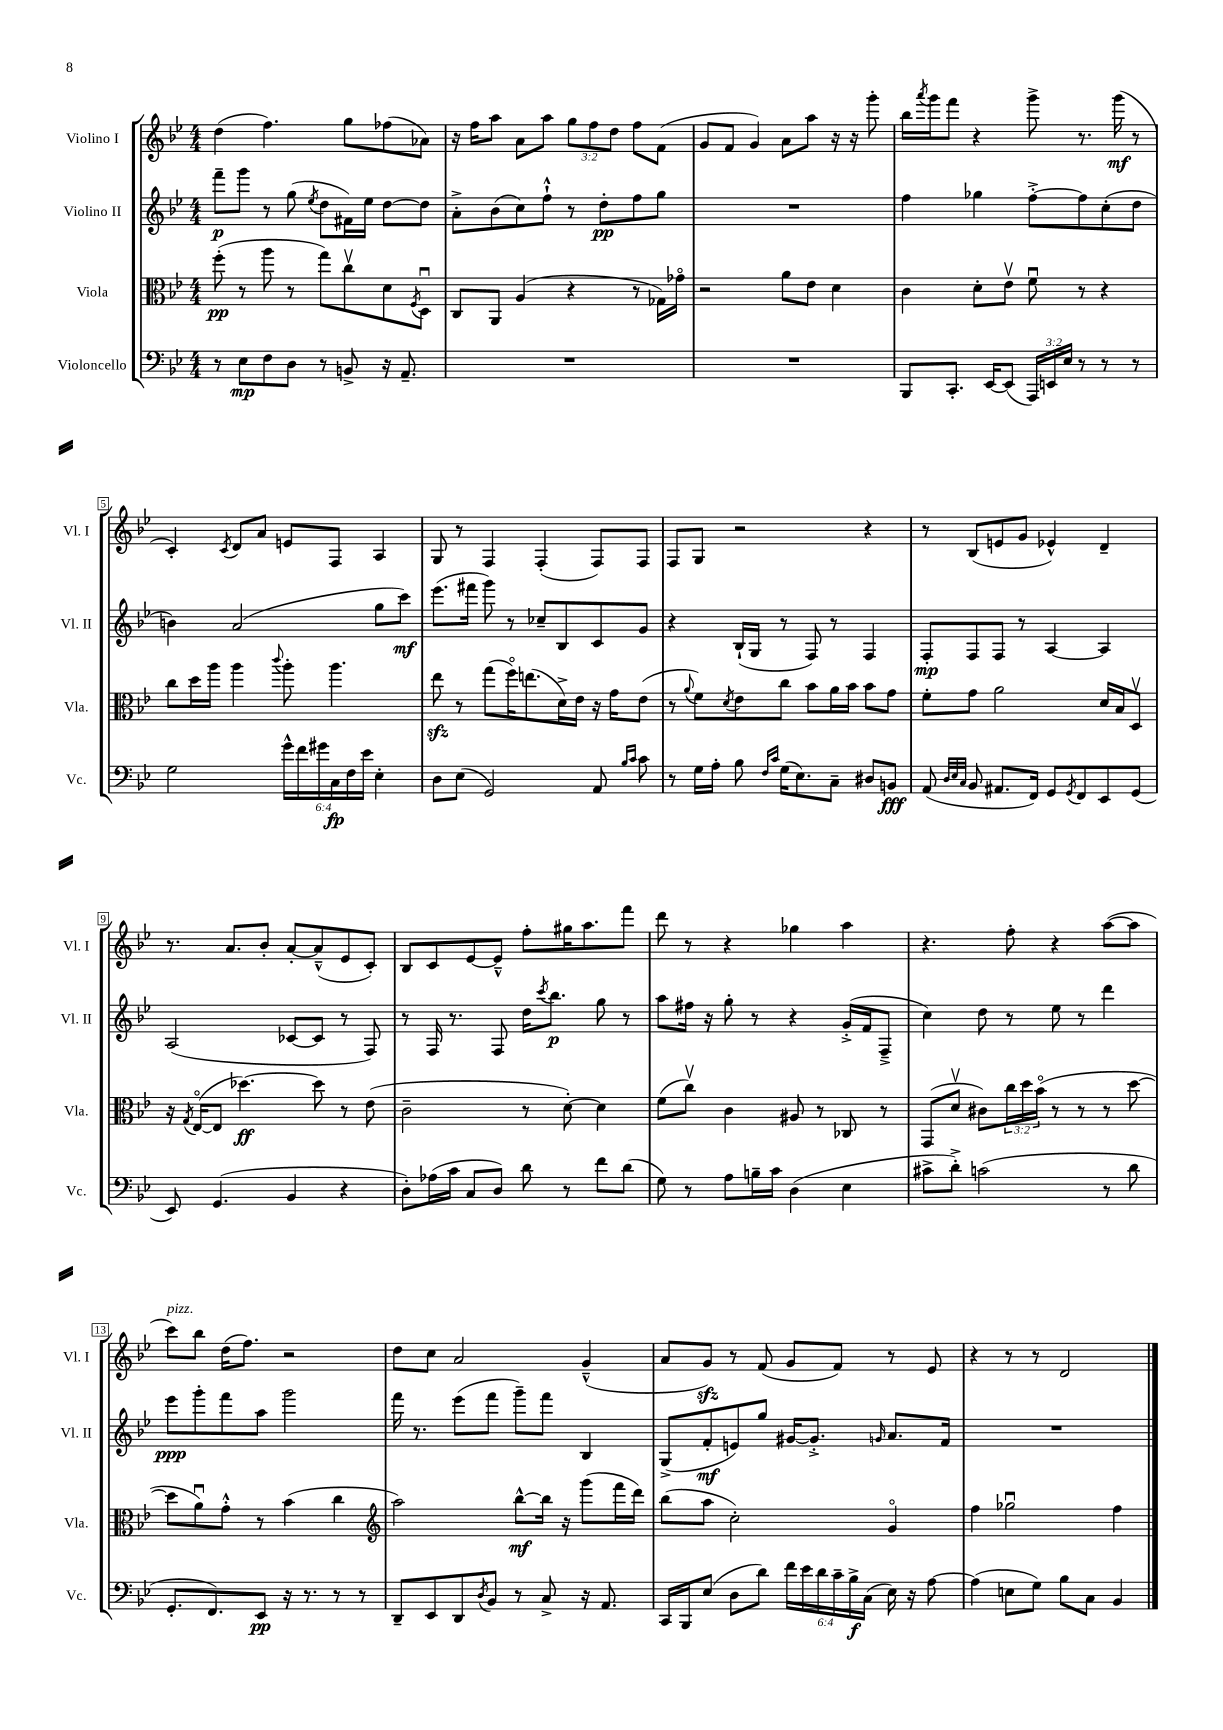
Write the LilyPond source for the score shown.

<<
\new StaffGroup <<
\new Staff = "s0" \with { instrumentName = "Violino I" shortInstrumentName = "Vl. I" } {
    \clef treble \key bes \major \numericTimeSignature \time 4/4 \override Staff.TupletNumber.text = #tuplet-number::calc-fraction-text
    d''4( f''4.) g''8 fes''8( aes'8) |
    r16 f''16 a''8 a'8 a''8 \tuplet 3/2 { g''8 f''8 d''8 } f''8 f'8( |
    g'8 f'8 g'4) a'8 a''8 r16 r16 g'''8-. |
    bes''16 \acciaccatura { a'''8 } g'''16 f'''8 r4 g'''8-> r8. g'''16\mf( r8 |
    c'4-.) \acciaccatura { c'8 } d'8 a'8 e'8 f8 a4 |
    g8 r8 f4 f4-.( f8) f8 |
    f8 g8 r2 r4 |
    r8 bes8( e'8 g'8 ees'4-^) d'4-- |
    r8. a'8. bes'8-. a'8~-. a'8---^( ees'8 c'8-.) |
    bes8 c'8 ees'8~ ees'8---^ f''8-. gis''16 a''8. f'''8 |
    d'''8 r8 r4 ges''4 a''4 |
    r4. f''8-. r4 a''8~( a''8 |
    c'''8^\markup { \italic "pizz." }) bes''8 d''16( f''8.) r2 |
    d''8 c''8 a'2 g'4---^( |
    a'8 g'8\sfz) r8 f'8( g'8 f'8) r8 ees'8 |
    r4 r8 r8 d'2 \bar "|." |
}
\new Staff = "s1" \with { instrumentName = "Violino II" shortInstrumentName = "Vl. II" } {
    \clef treble \key bes \major \numericTimeSignature \time 4/4
    f'''8--\p g'''8 r8 g''8( \acciaccatura { ees''8 } d''8 fis'16) ees''16 d''8~ d''8 |
    a'8-.-> bes'8( c''8) f''8-!-^ r8 d''8-.\pp f''8 g''8 |
    R1 |
    f''4 ges''4 f''8~-.-> f''8 c''8-.( d''8 |
    b'4) a'2( g''8 c'''8\mf) |
    ees'''8.( fis'''16 g'''8) r8 ces''8-- bes8 c'8 g'8 |
    r4 bes16-!( g16 r8 f8) r8 f4 |
    f8-.\mp f8 f8 r8 a4~ a4 |
    a2( ces'8~ ces'8 r8 f8) |
    r8 f16 r8. f8 d''16 \acciaccatura { c'''8 } bes''8.\p g''8 r8 |
    a''8 fis''16 r16 g''8-. r8 r4 g'16-.->( f'16 f8---> |
    c''4) d''8 r8 ees''8 r8 d'''4 |
    ees'''8\ppp g'''8-. f'''8 a''8 g'''2 |
    f'''16 r8. ees'''8( f'''8 g'''8--) f'''8 bes4 |
    g8->( f'8-.\mf e'8) g''8 gis'16~ gis'8.-.-> \grace { g'16 } a'8. f'16 |
    R1 \bar "|." |
}
\new Staff = "s2" \with { instrumentName = "Viola" shortInstrumentName = "Vla." } {
    \clef alto \key bes \major \numericTimeSignature \time 4/4 \override Staff.TupletNumber.text = #tuplet-number::calc-fraction-text
    f''8-.\pp( r8 a''8 r8 g''8) c''8\upbow d'8 \acciaccatura { f8 } d8\downbow |
    c8 a,8 a4( r4 r8 ges16) ges'16\flageolet |
    r2 a'8 ees'8 d'4 |
    c'4 d'8-. ees'8\upbow f'8\downbow r8 r4 |
    c''8 d''16 a''16 a''4 \appoggiatura { c'''8 } a''8-. a''4. |
    ees''8\sfz r8 g''8( f''16\flageolet) e''8.( d'16->) ees'16 r16 g'16 ees'8( |
    r8 \appoggiatura { a'8 } f'8) \acciaccatura { d'8 } ees'8 c''8 bes'8 a'16 bes'16 bes'8 g'8 |
    f'8-. g'8 a'2 d'16 bes16 d8\upbow |
    r16 \acciaccatura { g8 } ees16~\flageolet( ees8 des''4.~\ff) des''8 r8 ees'8( |
    c'2-- r8 d'8~-.) d'4 |
    f'8( c''8\upbow) c'4 ais8 r8 ces8 r8 |
    g,8( d'8\upbow cis'8) \tuplet 3/2 { c''16 d''16 bes'16\flageolet( } r8 r8 r8 d''8~ |
    d''8 a'8\downbow) g'8-.-^ r8 bes'4( c''4 |
    \clef treble a''2) bes''8~-^\mf bes''16 r16 g'''8( f'''16 d'''16) |
    bes''8( a''8 c''2-.) g'4\flageolet |
    f''4 ges''2\downbow f''4 \bar "|." |
}
\new Staff = "s3" \with { instrumentName = "Violoncello" shortInstrumentName = "Vc." } {
    \clef bass \key bes \major \numericTimeSignature \time 4/4 \override Staff.TupletNumber.text = #tuplet-number::calc-fraction-text
    r8 ees8\mp f8 d8 r8 b,8-> r16 a,8.-- |
    R1 |
    R1 |
    bes,,8 c,8.-. ees,16~ ees,8( \tuplet 3/2 { a,,16) e,16 ees16 } r8 r8 r8 |
    g2 \tuplet 6/4 { g'16-^ f'16 gis'16 c16\fp f16 ees'16 } ees4-. |
    d8 ees8( g,2) a,8 \grace { bes16 c'16 } c'8 |
    r8 g16 a16-. bes8 \grace { f16 c'16 } g16( ees8.) c8-- dis8 b,8\fff |
    a,8( \grace { d32 ees32 c32 } bes,8 ais,8. f,16) g,8 \acciaccatura { g,8 } f,8 ees,8 g,8( |
    ees,8) g,4.( bes,4 r4 |
    d8-.) aes16( c'16 c8 d8) d'8 r8 f'8 d'8( |
    g8) r8 a8 b16-- c'16 d4( ees4 |
    cis'8-> d'8-.->) c'2( r8 d'8 |
    g,8.-. f,8.) ees,8\pp r16 r8. r8 r8 |
    d,8-- ees,8 d,8 \acciaccatura { d8 } bes,8 r8 c8-> r16 a,8. |
    c,16 bes,,16 ees8( d8 d'8) \tuplet 6/4 { f'16 ees'16 d'16 c'16-- bes16->\f c16( } ees16) r16 a8~ |
    a4( e8 g8) bes8 c8 bes,4 \bar "|." |
}
>>
>>
\layout { \context { \Score \override BarNumber.stencil = #(make-stencil-boxer 0.1 0.3 ly:text-interface::print) } }
